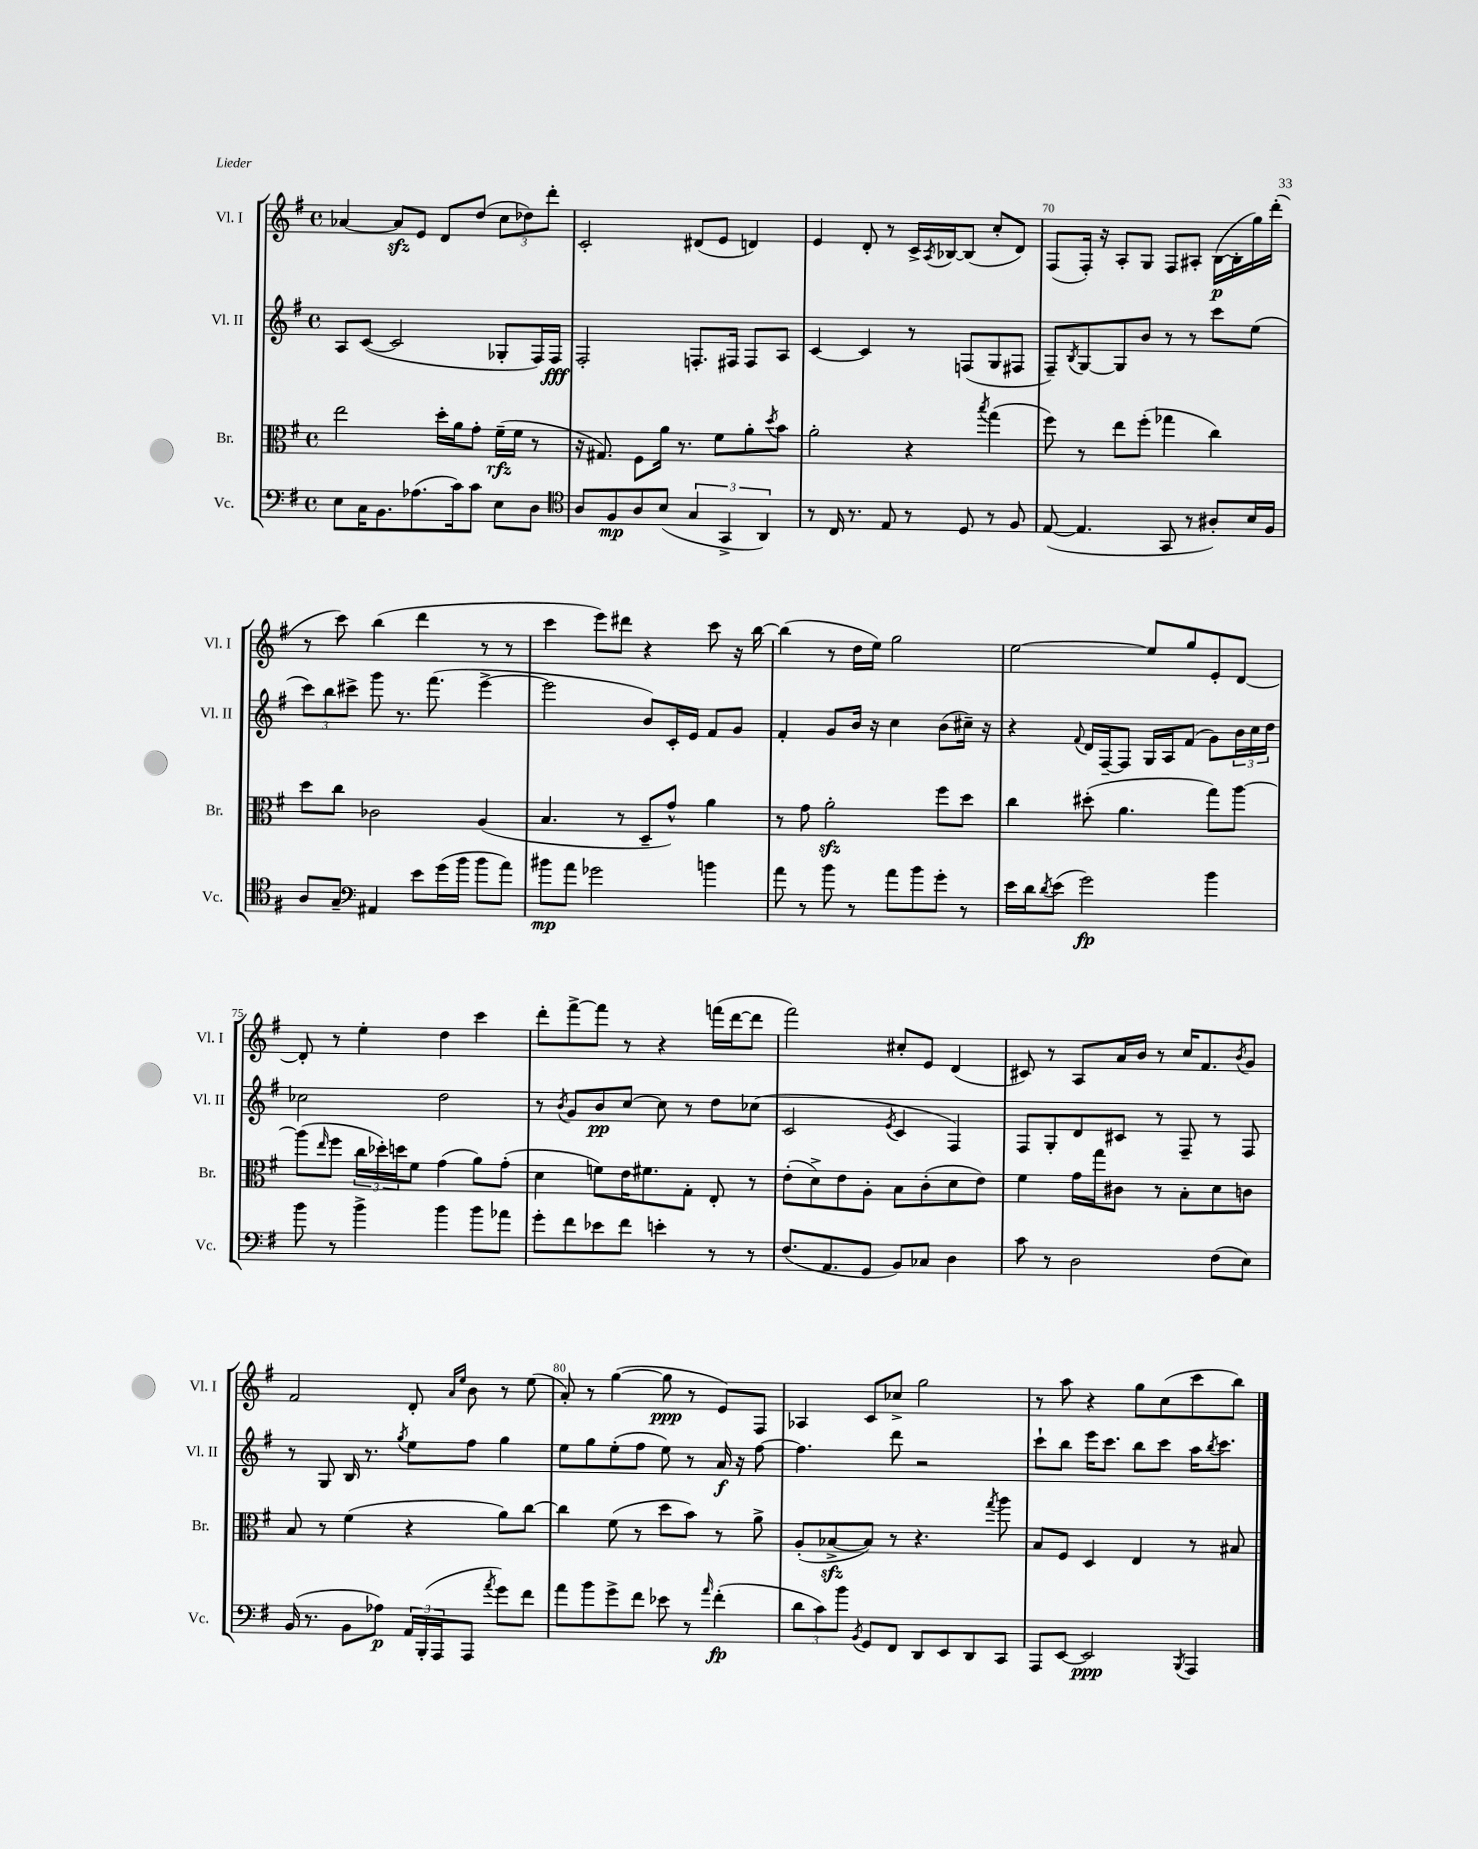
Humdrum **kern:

**kern	**kern	**kern	**kern
*staff4	*staff3	*staff2	*staff1
*clefF4	*clefC3	*clefG2	*clefG2
*k[f#]	*k[f#]	*k[f#]	*k[f#]
*M4/4	*M4/4	*M4/4	*M4/4
*met(c)	*met(c)	*met(c)	*met(c)
8E	2ee	8A	[4a-
16C	.	([8c	.
8.BB	.	.	.
.	.	2c]	8a-]
(8.A-	.	.	8e
.	16dd'	.	8d
16c)	16a	.	.
8c	8g'	.	(8dd
8E	(16f#~	8G-'	12cc
.	16f#	.	.
.	.	.	12dd-)
8D	8r	16F#)	.
.	.	.	12ddd'
.	.	16F#	.
=	=	=	=
*clefC4	*	*	*
8A	16r	2F#'	2c'
.	8.G#)	.	.
8F#	.	.	.
8A	8F#	.	.
(8B	16a	.	.
.	8.r	.	.
6G	.	8.F'	(8d#
.	8f#	.	8e
6GG^	.	.	.
.	.	16F#	.
.	8a'	8F#	4d)
6AA)	.	.	.
.	8qdd	.	.
.	8b	8A	.
=	=	=	=
8r	2a'	[4c	4e
16C	.	.	.
8.r	.	.	.
.	.	4c]	8d'
8E	.	.	8r
8r	4r	8r	16c^
.	.	.	8qA
.	.	.	[16B-
8D	.	(8F	(8B-]
.	8qbb	.	.
8r	(4gg	8G	8cc'
8F#	.	8F#	8d)
=	=	=	=
([8E	8ff#)	8F#~)	(8F#
.	.	8qB	.
4.E]	8r	[8G	16F#')
.	.	.	16r
.	8ee	8G]	8A'
.	(8ff#'	8b	8G
8GG	4gg-	8r	8F#
8r	.	8r	8A#'
8A#')	4cc)	8ccc	([16B
.	.	.	16B']
16B	.	(8ee	16gg)
16F#	.	.	(16ddd'
=	=	=	=
8A	8dd	12ccc)	8r
.	.	12bb	.
8G~	8cc	.	8ccc)
.	.	12ccc#^	.
*clefF4	*	*	*
4AA#	2c-	8ggg	(4bb
.	.	8.r	.
8e	.	.	4ddd
.	.	(8.fff#	.
(16g	.	.	.
16b	.	.	.
8b	(4A	[4eee^	8r
8a)	.	.	8r
=	=	=	=
8b#	4.B	2eee]	4ccc
8a	.	.	.
2g-	.	.	8eee)
.	8r	.	8ddd#
.	8D~	8b)	4r
.	8g^^)	16c'	.
.	.	16e	.
4b	4a	8f#	8ccc
.	.	8g	16r
.	.	.	[16bb
=	=	=	=
8a	8r	4f#'	(4bb]
8r	8g	.	.
8b	2a'	8g	8r
8r	.	16b	16dd
.	.	16r	16ee)
8a	.	4cc	2gg
8b	.	.	.
8g'	8ff#	(8b	.
8r	8dd	16cc#~)	.
.	.	16r	.
=	=	=	=
16e	4cc	4r	[2ee
16d	.	.	.
8qd	.	.	.
(8e	.	.	.
.	.	8qqf#	.
2g)	(8dd#'	16d	.
.	.	[16F#~	.
.	4.a	8F#]	.
.	.	16G	8ee]
.	.	16A	.
.	.	(8f#	8gg
4b	8gg)	8g)	8e'
.	[8aa	24b	[8d
.	.	24cc	.
.	.	24dd	.
=	=	=	=
8b	(8aa]	2cc-	8d']
.	16qqee	.	.
8r	8ff#	.	8r
4b^	24cc	.	4ee'
.	24dd-')	.	.
.	24dd	.	.
.	8f#	.	.
4b	(4g	2dd	4dd
8b	8a)	.	4ccc
8a-	(8g'	.	.
=	=	=	=
8g'	4d	8r	8ddd'
.	.	8qb	.
8f#	.	8g	[8fff#^
8e-	8f)	8b	8fff#]
8f#	16e	[8cc	8r
.	8.f#	.	.
4e'	.	8cc]	4r
.	8G'	8r	.
8r	8E'	8dd	(16fff
.	.	.	[16ddd
8r	8r	(8cc-	8ddd]
=	=	=	=
(8.F#	(8e'	2c	2fff#)
.	8d^)	.	.
8.AA	.	.	.
.	8e	.	.
8GG	8A'	.	.
.	.	8qe	.
8BB)	8B	4c	8cc#'
8C-	(8c'	.	8e
4D	8d	4F#)	(4d
.	8e)	.	.
=	=	=	=
8c	4f#	8F#	8c#)
8r	.	8G'	8r
2D	16g	8d	8A
.	16gg	.	.
.	8c#	8c#	16a
.	.	.	16b
.	8r	8r	8r
.	8B'	8F#~	16cc
.	.	.	8.f#
(8F#	8d	8r	.
.	.	.	8qb
8E)	8c	8F#	8g
=	=	=	=
(16BB	8B	8r	2f#
8.r	.	.	.
.	8r	8G	.
8BB	(4f#	16B	.
.	.	8.r	.
8A-)	.	.	.
.	.	8qgg	.
24AA	4r	8ee	8d'
(24BBB'	.	.	.
24AAA	.	.	.
.	.	.	16qqa
.	.	.	16qqee
8AAA	.	8ff#	8b
8qa	.	.	.
8g)	8a)	4gg	8r
8f#	[8cc	.	(8ee
=	=	=	=
8a	4cc]	8ee	8a')
8b	.	8gg	8r
8g^	(8f#	(8ee'	([4gg
8f#	8r	8ff#	.
8e-	8dd	8ee)	8gg]
8r	8b)	8r	8r
16qqa	.	.	.
(4f#'	8r	16a	8e)
.	.	16r	.
.	8a^	[8ff#	8F#
=	=	=	=
12d	(8A'	4.ff#]	4A-
12c)	.	.	.
.	[8B-^	.	.
12b	.	.	.
8qBB	.	.	.
8GG	8B-])	.	8c
8FF#	8r	8ddd	8cc-^
8DD	4.r	2r	2gg
8EE	.	.	.
8DD	.	.	.
.	8qgg	.	.
8CC	8aa	.	.
=	=	=	=
8AAA	8B	8ccc`	8r
[8EE	8F#	8bb	8aa
2EE]	4D	16eee	4r
.	.	8.ccc	.
.	4E	8bb	8gg
.	.	8ccc	(8cc
8qBBB	.	.	.
4AAA	8r	16aa	8ccc
.	.	8qbb	.
.	.	8.ccc	.
.	8B#	.	8bb)
==	==	==	==
*-	*-	*-	*-
